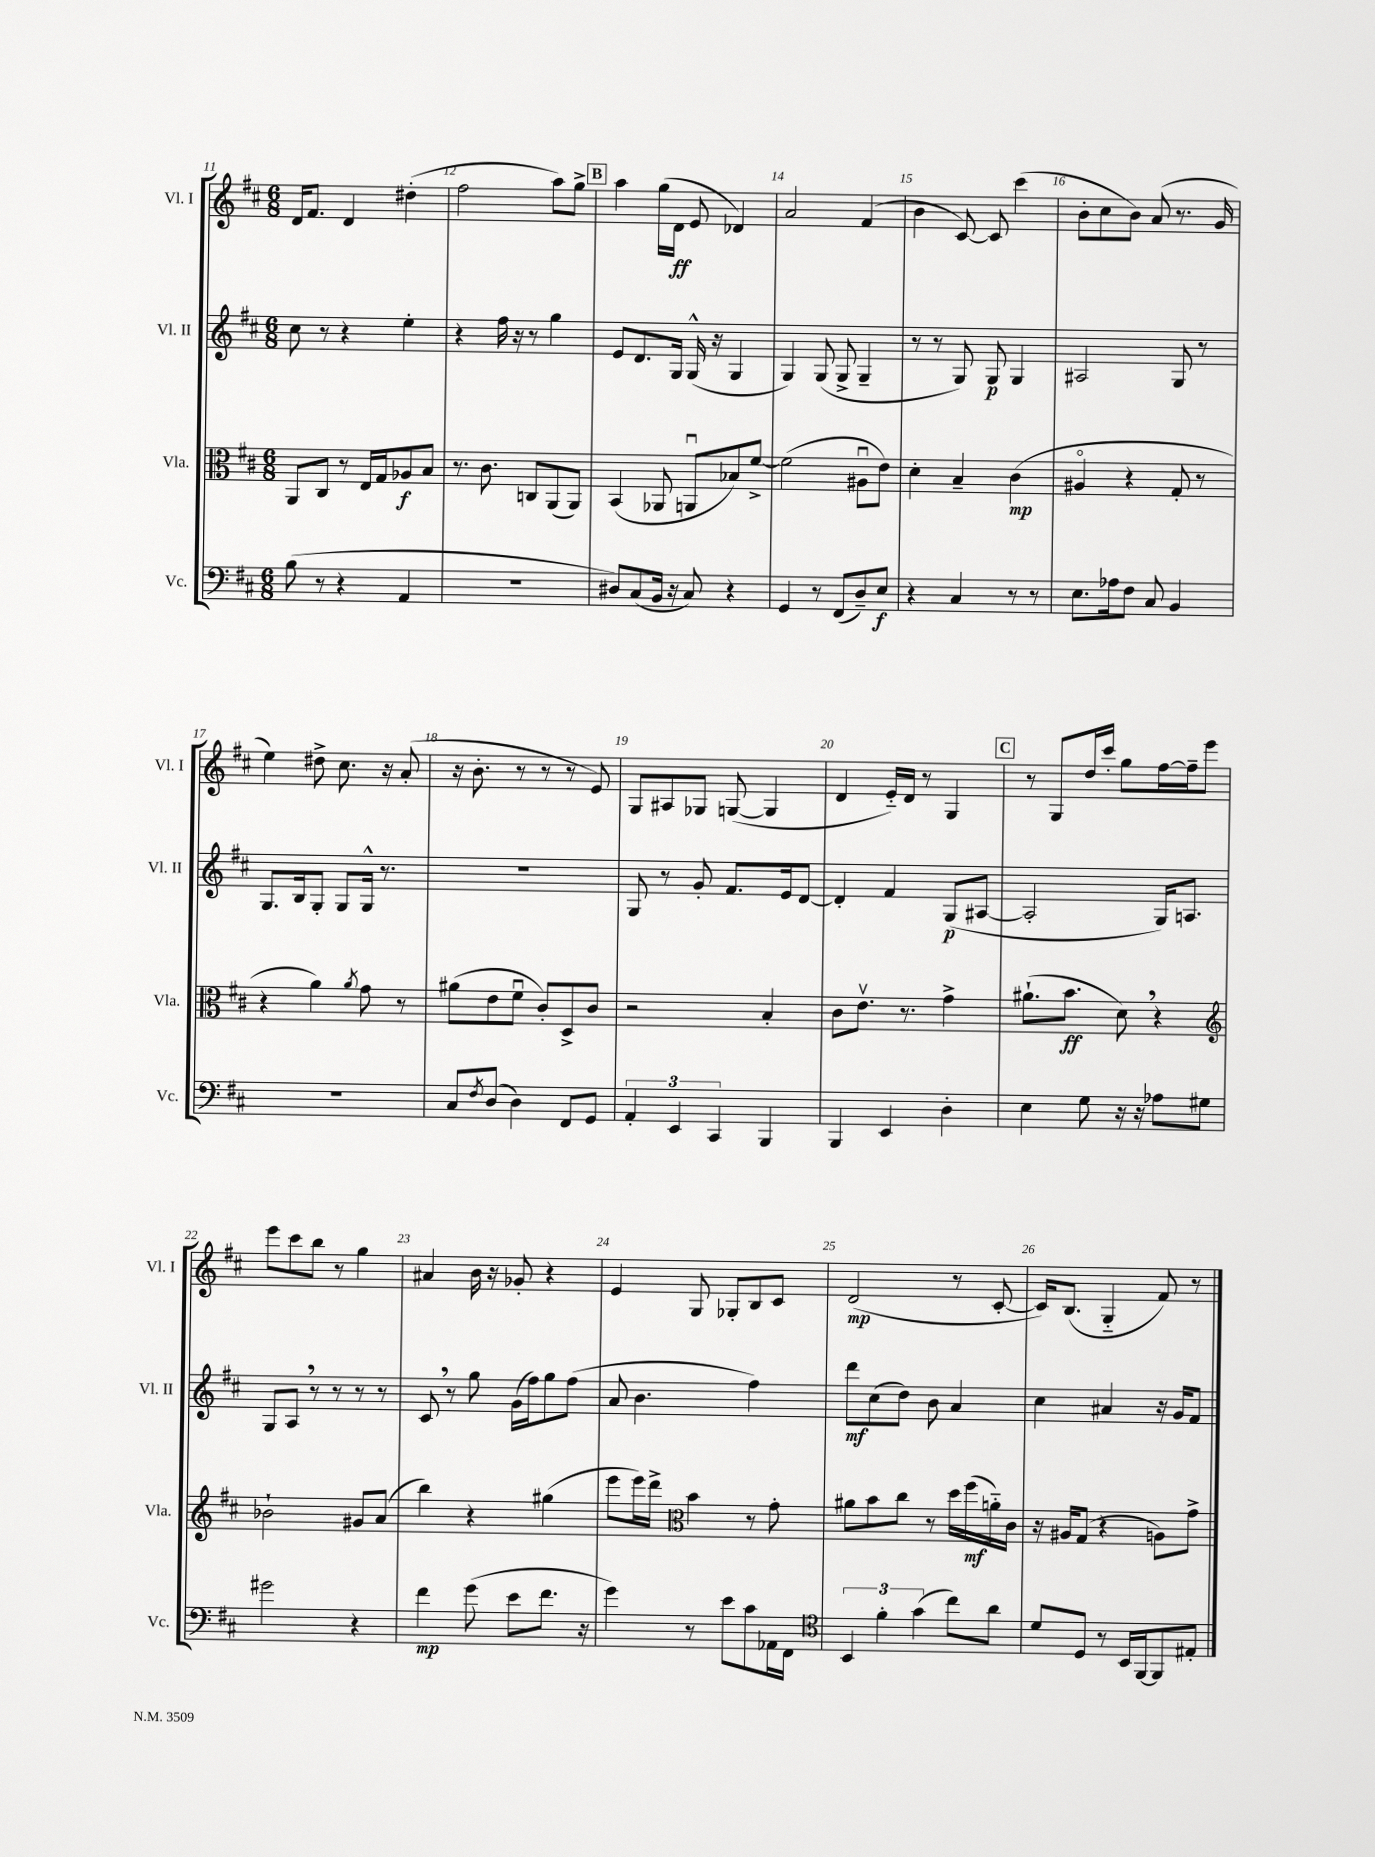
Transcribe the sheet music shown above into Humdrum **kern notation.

**kern	**kern	**kern	**kern
*staff4	*staff3	*staff2	*staff1
*clefF4	*clefC3	*clefG2	*clefG2
*k[f#c#]	*k[f#c#]	*k[f#c#]	*k[f#c#]
*M6/8	*M6/8	*M6/8	*M6/8
(8B	8AA	8cc#	16d
.	.	.	8.f#
8r	8C#	8r	.
4r	8r	4r	4d
.	16E	.	.
.	16G	.	.
4AA	8A-	4ee'	(4dd#'
.	8B	.	.
=	=	=	=
2.r	8.r	4r	2ff#
.	8.c#	.	.
.	.	16ff#	.
.	.	16r	.
.	8C	8r	.
.	(8AA	4gg	8aa)
.	8AA)	.	8gg^
=	=	=	=
8D#)	(4BB	8e	4aa
(8C#	.	8.d	.
16BB	8AA-	.	(16gg
16r	.	16G	16d
8C#)	8AAu	(16G^^	8e
.	.	16r	.
4r	8B-)	4G	4d-)
.	[8f#^	.	.
=	=	=	=
4GG	(2f#]	4G)	2a
8r	.	(8G	.
(8FF#	.	8G^	.
8D~)	8A#u	4G~	(4f#
8E	8e)	.	.
=	=	=	=
4r	4d'	8r	4b
.	.	8r	.
4C#	4B~	8G)	[8c#)
.	.	8G	8c#]
8r	(4c#	4G	(4ccc#
8r	.	.	.
=	=	=	=
8.E	4A#o	2A#	8b'
.	.	.	8cc#
16A-	.	.	.
8F#	4r	.	8b)
8C#	.	.	(8a
4BB	8G'	8G	8.r
.	8r	8r	.
.	.	.	16g
=	=	=	=
2.r	4r	8.G	4ee)
.	.	16B	.
.	4a)	8G'	8dd#^
.	.	8G	8.cc#
.	8qa	.	.
.	8g	16G^^	.
.	.	8.r	16r
.	8r	.	(8a'
=	=	=	=
8C#	(8a#	2.r	16r
.	.	.	8.b'
8qF#	.	.	.
(8D	8e	.	.
4D)	8f#u	.	8r
.	8c#')	.	8r
8FF#	8D^	.	8r
8GG	8c#	.	8e)
=	=	=	=
6AA'	2r	8G	8G
.	.	8r	8A#
6EE	.	.	.
.	.	8g'	8G-
6CC#	.	.	.
.	.	8.f#	([8G
4BBB	4B'	.	4G]
.	.	16e	.
.	.	[8d	.
=	=	=	=
4BBB	8c#	4d']	4d
.	8.ev	.	.
4EE	.	4f#	16e'~)
.	8.r	.	16d
.	.	.	8r
4D'	4g^	(8G	4G
.	.	[8A#	.
=	=	=	=
4E	(8.a#`	2A#']	8r
.	.	.	8G
.	8.b	.	.
8G	.	.	16dd
.	.	.	16ccc#'
16r	8d)	.	8gg
16r	.	.	.
8A-	4r	16G)	[16ff#
.	.	8.A	16ff#~]
8G#	.	.	8eee
=	=	=	=
*	*clefG2	*	*
2g#	2b-`	8G	8eee
.	.	8A	8ccc#
.	.	8r	8bb
.	.	8r	8r
4r	8g#	8r	4gg
.	(8a	8r	.
=	=	=	=
4f#	4bb)	8c#	4a#
.	.	8r	.
(8g	4r	8gg	16b
.	.	.	16r
8e	.	(16g	8g-'
.	.	16ff#)	.
8.f#	(4gg#	8gg	4r
.	.	(8ff#	.
16r	.	.	.
=	=	=	=
4g)	8eee	8a	4e
.	16eee)	4.b	.
.	16ddd^	.	.
*	*clefC3	*	*
8r	4b	.	8G
8e	.	.	8G-'
8c#	8r	4ff#)	8B
16AA-	8g'	.	8c#
16FF#	.	.	.
=	=	=	=
*clefC4	*	*	*
6BB	8a#	8ddd	(2d
.	8b	(8cc#	.
6f#'	.	.	.
.	8cc#	8dd)	.
(6g	.	.	.
.	8r	8b	.
8cc#)	16dd	4a	8r
.	(16ff#	.	.
8a	16a'~)	.	[8c#'
.	16c#	.	.
=	=	=	=
8d	16r	4cc#	16c#])
.	16A#	.	(8.B
8D	(8G	.	.
8r	4r	4a#	4G'~
16BB	.	.	.
[16FF#	.	.	.
8FF#]	8A)	16r	8f#)
.	.	16g	.
8E#'	8g^	8f#	8r
==	==	==	==
*-	*-	*-	*-
